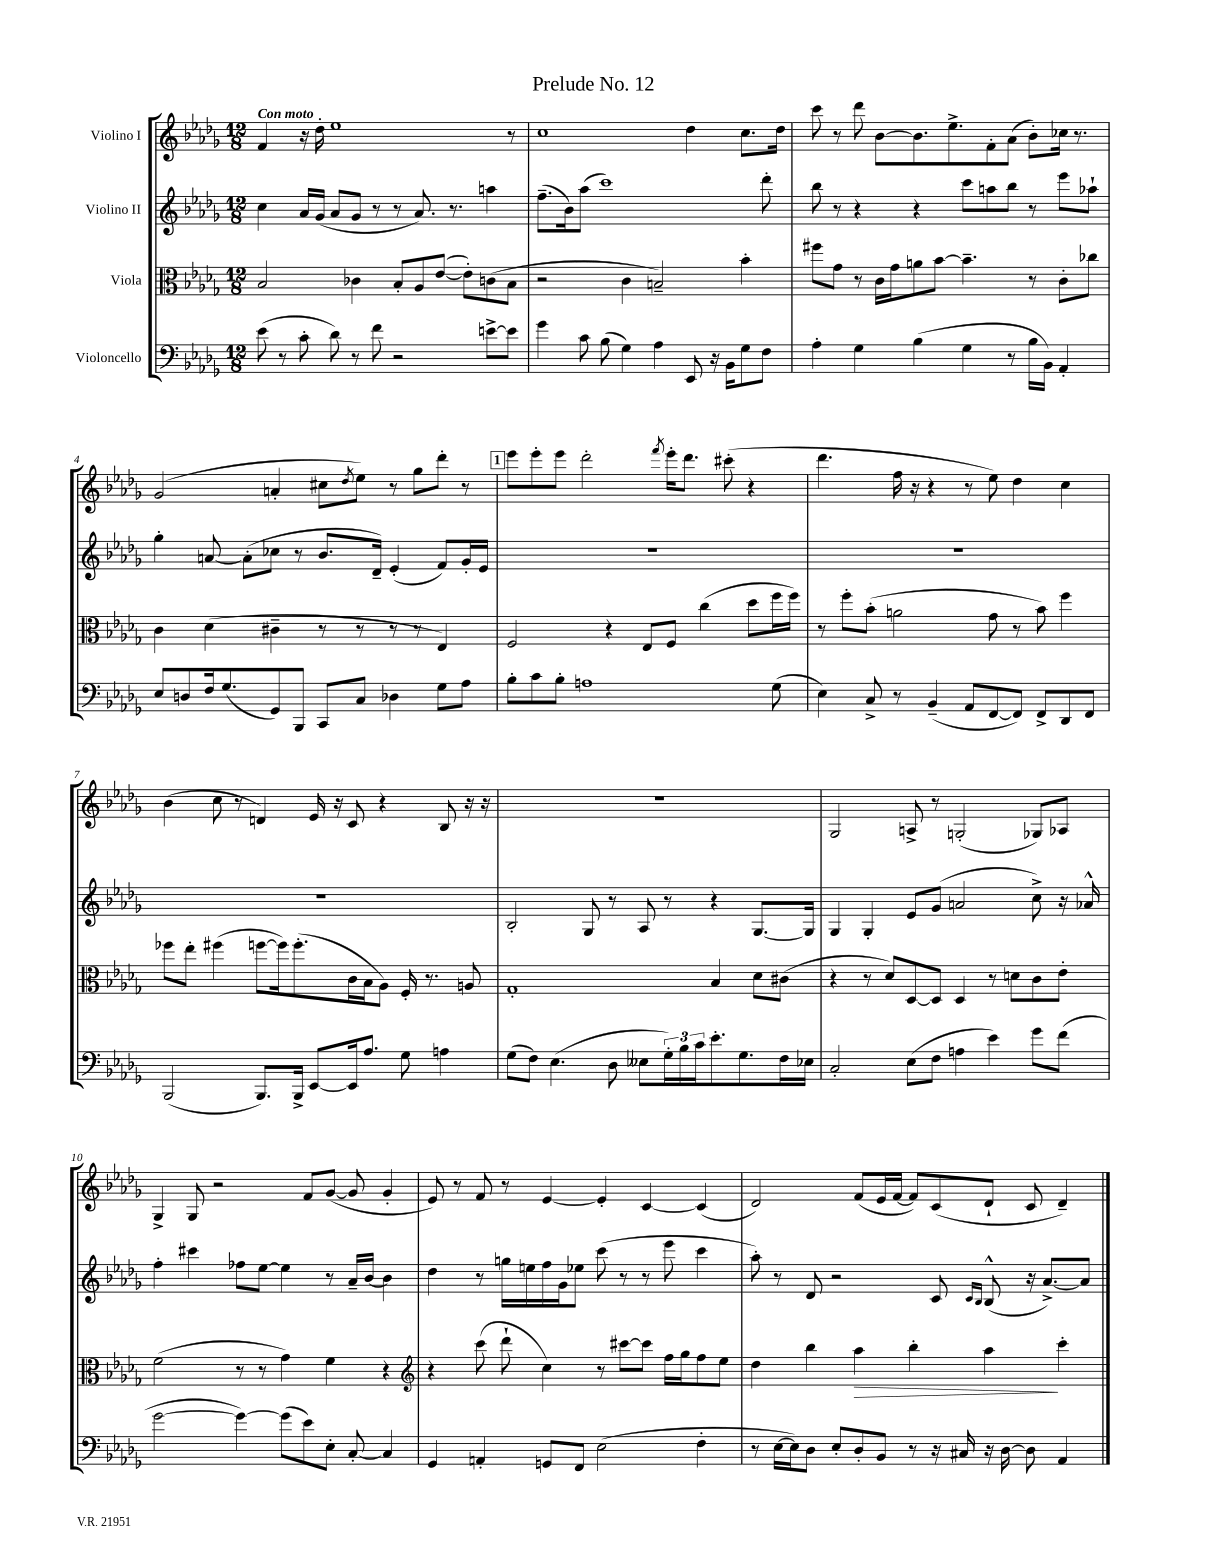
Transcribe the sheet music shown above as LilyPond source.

\header { title = "Prelude No. 12" }
<<
\new StaffGroup <<
\new Staff = "s0" \with { instrumentName = "Violino I" } {
    \clef treble \key des \major \numericTimeSignature \time 12/8 \tempo "Con moto"
    f'4 r16 des''16-. ees''1 r8 |
    c''1 des''4 c''8. des''16 |
    c'''8 r8 des'''8 bes'8~ bes'8. ees''8.-> f'8-. aes'8( bes'8-.) ces''16 r8. |
    ges'2( a'4-. cis''8 \acciaccatura { des''8 } ees''8) r8 ges''8 des'''8-. r8 |
    \mark \markup { \box "1" } ees'''8 ees'''8-. ees'''8 des'''2-. \acciaccatura { f'''8 } ees'''16-. des'''8. cis'''8-.( r4 |
    des'''4. f''16 r16 r4 r8 ees''8) des''4 c''4 |
    bes'4( c''8 r8 d'4) ees'16 r16 c'8 r4 bes8 r16 r16 |
    R1. |
    ges2 a8-> r8 g2-.( ges8) aes8 |
    ges4-> ges8 r2 f'8 ges'8~( ges'8 ges'4-. |
    ees'8) r8 f'8 r8 ees'4~ ees'4-. c'4~ c'4( |
    des'2) f'8( ees'16 f'16~ f'8) c'8( des'8-! c'8 des'4--) \bar "|." |
}
\new Staff = "s1" \with { instrumentName = "Violino II" } {
    \clef treble \key des \major \numericTimeSignature \time 12/8
    c''4 aes'16 ges'16( aes'8 ges'8 r8 r8 aes'8.) r8. a''4 |
    f''8.--( bes'16) aes''8( c'''1) des'''8-. |
    bes''8 r8 r4 r4 c'''8 a''8 bes''8 r8 ees'''8 aes''8-! |
    ges''4-. a'8~ a'8-.( ces''8 r8 bes'8. des'16--) ees'4-.( f'8) ges'16-. ees'16 |
    \mark \markup { \box "1" } R1. |
    R1. |
    R1. |
    bes2-. ges8 r8 aes8 r8 r4 ges8.~ ges16 |
    ges4 ges4-. ees'8 ges'8( a'2 c''8->) r16 aes'16-^ |
    f''4-. cis'''4 fes''8 ees''8~ ees''4 r8 aes'16-- bes'16~ bes'4 |
    des''4 r8 g''16 e''16 f''16 ges'16 ees''8 c'''8( r8 r8 ees'''8 c'''4 |
    aes''8-.) r8 des'8 r2 c'8 \grace { c'16 bes16 } bes8-^( r16 aes'8.~->) aes'8 \bar "|." |
}
\new Staff = "s2" \with { instrumentName = "Viola" } {
    \clef alto \key des \major \numericTimeSignature \time 12/8
    bes2 ces'4 bes8-. aes8 ees'8~( ees'8-.) c'8( bes8 |
    r2 c'4 b2--) bes'4-. |
    fis''8 ges'8 r8 c'16 ges'16 a'8 bes'8~ bes'4.-- r8 c'8-. ces''8 |
    c'4 des'4( cis'4-- r8 r8 r8 r8 ees4) |
    \mark \markup { \box "1" } f2 r4 ees8 f8 c''4( des''8 f''16 f''16) |
    r8 f''8-. bes'8-.( a'2 ges'8 r8 bes'8) f''4 |
    fes''8 ees''8-. fis''4( f''8~ f''16) f''8.-.( c'16 bes16 aes8) f16-. r8. a8 |
    ges1-. bes4 des'8 cis'8( |
    r4 r8 des'8) des8~ des8 des4 r8 d'8 c'8 ees'8-. |
    f'2( r8 r8 ges'4) f'4 r4 |
    \clef treble r4 c'''8( des'''8-! c''4) r8 cis'''8~ cis'''8 f''16 ges''16 f''8 ees''8 |
    des''4 bes''4 aes''4\> bes''4-. aes''4\! c'''4-. \bar "|." |
}
\new Staff = "s3" \with { instrumentName = "Violoncello" } {
    \clef bass \key des \major \numericTimeSignature \time 12/8
    ees'8( r8 c'8-. des'8) r8 f'8 r2 e'8~-> e'8 |
    ges'4 c'8 bes8( ges4) aes4 ees,8 r16 bes,16 ges8 f8 |
    aes4-. ges4 bes4( ges4 r8 bes16 bes,16) aes,4-. |
    ees8 d8 f16 ges8.( ges,8) bes,,8 c,8 c8 des4 ges8 aes8 |
    \mark \markup { \box "1" } bes8-. c'8 bes8-. a1 ges8( |
    ees4) c8-> r8 bes,4--( aes,8 f,8~ f,8) f,8-> des,8 f,8 |
    bes,,2( bes,,8.) bes,,16-> ees,8~ ees,16 aes8. ges8 a4 |
    ges8( f8) ees4.( des8 eeses8 \tuplet 3/2 { ges16-.) bes16 c'16 } ees'8.-. ges8. f16 ees16 |
    c2-. ees8( f8 a4 ees'4) ges'8 f'8( |
    ges'2~ ges'4~) ges'8( ees'8) ees8-. c8~-. c4 |
    ges,4 a,4-. g,8 f,8 ees2( f4-. |
    r8 ees16~ ees16) des8 ees8-. des8-. bes,8 r8 r16 cis16 r16 des16~ des8 aes,4 \bar "|." |
}
>>
>>
